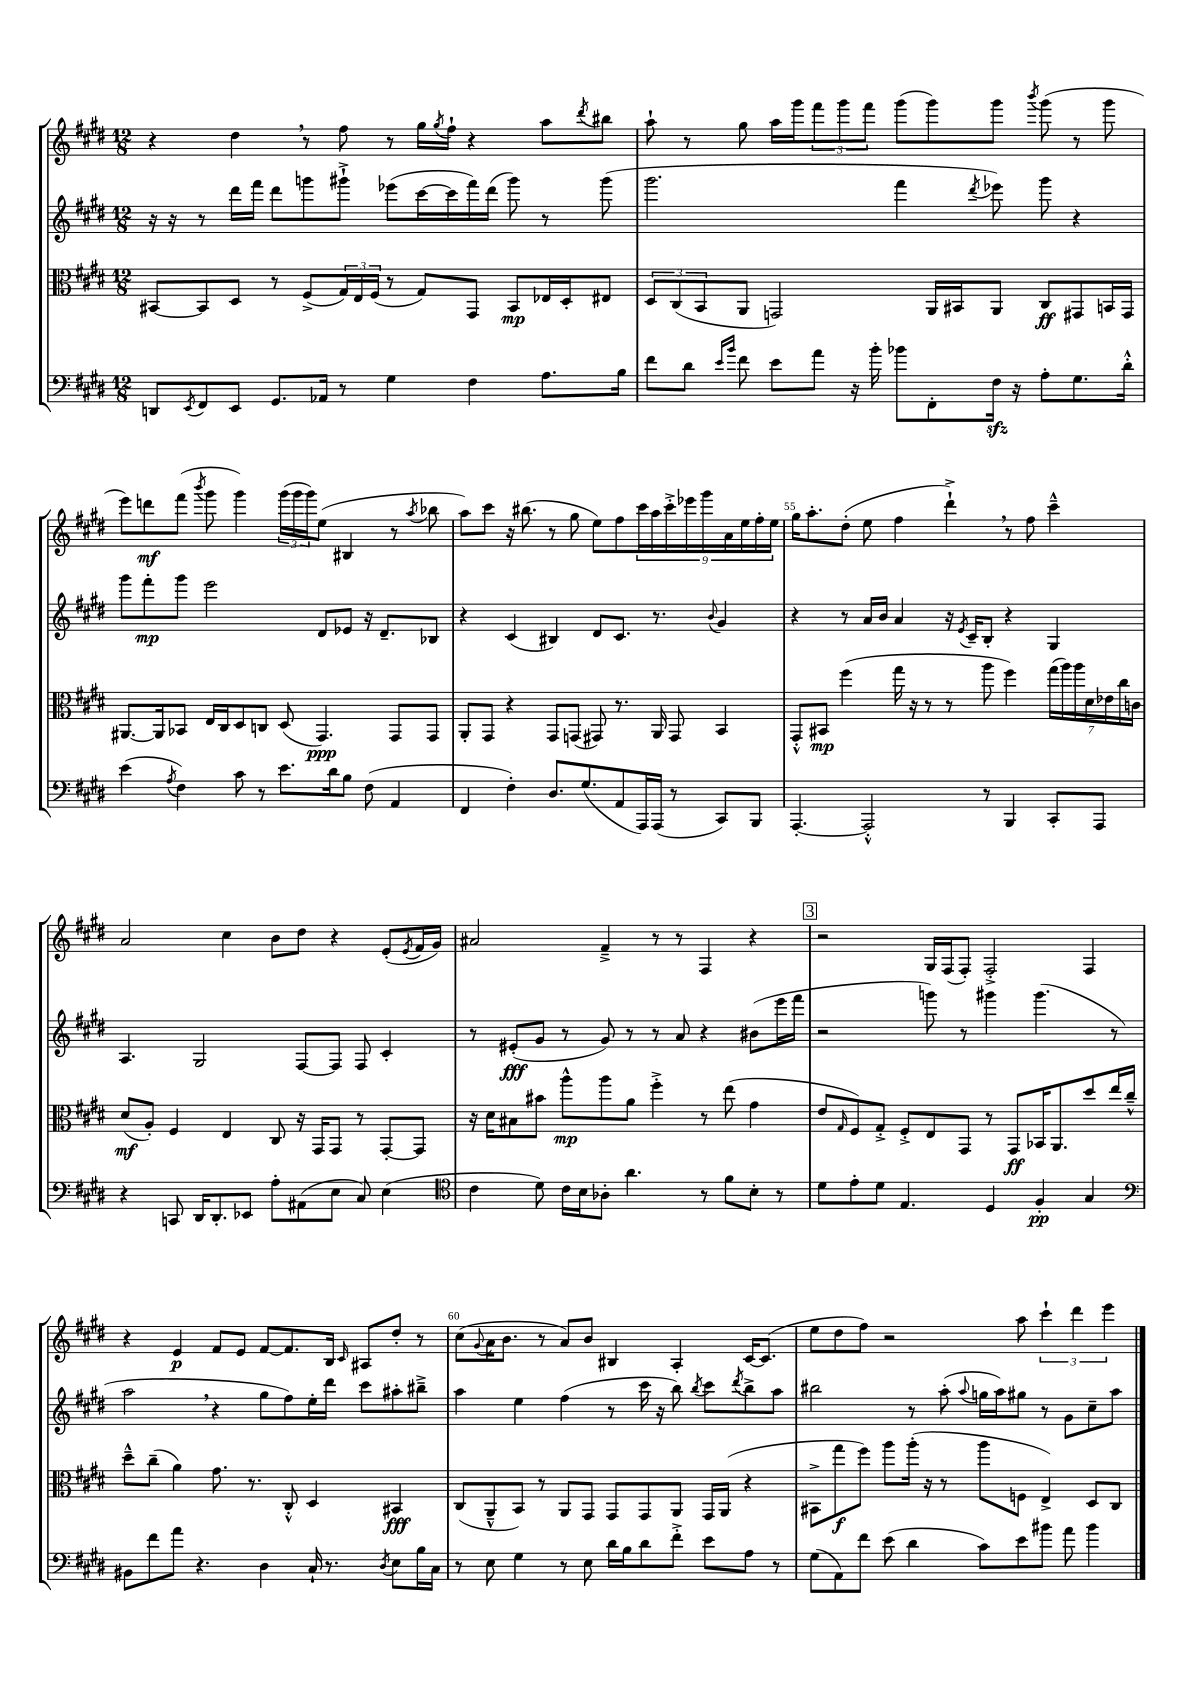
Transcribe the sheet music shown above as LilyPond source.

<<
\new StaffGroup <<
\new Staff = "s0" {
    \clef treble \key e \major \numericTimeSignature \time 12/8
    r4 dis''4 \breathe r8 fis''8 r8 gis''16 \acciaccatura { gis''8 } fis''16-! r4 a''8 \acciaccatura { dis'''8 } bis''8 |
    a''8-! r8 gis''8 a''16 gis'''16 \tuplet 3/2 { fis'''8 gis'''8 fis'''8 } gis'''8( gis'''8) gis'''8 \acciaccatura { b'''8 } gis'''8( r8 gis'''8 |
    e'''8) d'''8\mf fis'''8( \acciaccatura { b'''8 } gis'''8 gis'''4) \tuplet 3/2 { gis'''16( gis'''16 gis'''16) } e''8( bis4 r8 \acciaccatura { a''8 } bes''8 |
    a''8) cis'''8 r16 bis''8.( r8 gis''8 e''8) fis''8 \tuplet 9/8 { cis'''16 a''16 cis'''16-.-> ees'''16 gis'''16 a'16 e''16 fis''16-. e''16 } |
    gis''16 a''8.-. dis''8-.( e''8 fis''4 dis'''4-!->) \breathe r8 fis''8 cis'''4---^ |
    a'2 cis''4 b'8 dis''8 r4 e'8-.( \acciaccatura { e'8 } fis'16 gis'16) |
    ais'2 fis'4---> r8 r8 fis4 r4 |
    \mark \markup { \box "3" } r2 gis16 fis16( fis8-.) fis2-.-> fis4 |
    r4 e'4\p fis'8 e'8 fis'8~ fis'8. b16 \grace { cis'16 } ais8 dis''8-. r8 |
    cis''8( \appoggiatura { gis'8 } a'16 b'8. r8 a'8) b'8 bis4 a4-. cis'16~ cis'8.( |
    e''8 dis''8 fis''8) r2 a''8 \tuplet 3/2 { cis'''4-! dis'''4 e'''4 } \bar "|." |
}
\new Staff = "s1" {
    \clef treble \key e \major \numericTimeSignature \time 12/8
    r16 r16 r8 dis'''16 fis'''16 dis'''8 g'''8 gis'''8-!-> ees'''8( cis'''16~ cis'''16 fis'''16) dis'''16( gis'''8) r8 gis'''8( |
    gis'''2. fis'''4 \acciaccatura { dis'''8 } ees'''8) gis'''8 r4 |
    gis'''8 fis'''8-.\mp gis'''8 e'''2 dis'8 ees'8 r16 dis'8.-- bes8 |
    r4 cis'4( bis4) dis'8 cis'8. r8. \appoggiatura { b'8 } gis'4 |
    r4 r8 a'16 b'16 a'4 r16 \acciaccatura { e'8 } cis'16-- b8-. r4 gis4 |
    a4. gis2 fis8~ fis8 fis8 cis'4-. |
    r8 eis'8-.\fff( gis'8 r8 gis'8) r8 r8 a'8 r4 bis'8( e'''16 fis'''16 |
    \mark \markup { \box "3" } r2 g'''8) r8 gis'''4 gis'''4.( r8 |
    a''2 \breathe r4 gis''8 fis''8) e''16-. dis'''16 cis'''8 ais''8-. bis''8---> |
    a''4 e''4 fis''4( r8 cis'''16 r16 b''8) \acciaccatura { b''8 } cis'''8 \acciaccatura { dis'''8 } b''8-> a''8 |
    bis''2 r8 a''8-.( \appoggiatura { a''8 } g''16 a''16) gis''8 r8 gis'8 cis''8-- a''8 \bar "|." |
}
\new Staff = "s2" {
    \clef alto \key e \major \numericTimeSignature \time 12/8
    bis,8~ bis,8 dis8 r8 fis8->( \tuplet 3/2 { gis16) e16 fis16( } r8 gis8) gis,8 bis,8\mp ees16 dis16-. eis8 |
    \tuplet 3/2 { dis8 cis8( b,8 } a,8 g,2) a,16 bis,16 a,8 cis8\ff gis,8 b,16 gis,16 |
    ais,8.~ ais,16 bes,8 e16 cis16 dis8 c8 dis8( gis,4.\ppp) gis,8 gis,8 |
    a,8-. gis,8 r4 gis,8 g,8( gis,8) r8. a,16 gis,8 b,4 |
    gis,8-.-^ bis,8\mp fis''4( gis''16 r16 r8 r8 a''8 fis''4) \tuplet 7/4 { gis''16( a''16) a''16 dis'16 ees'16 cis''16 c'16 } |
    dis'8\mf( a8-.) fis4 e4 cis8 r16 gis,16 gis,8 r8 gis,8~-. gis,8 |
    r16 dis'16 bis8 bis'8 a''8-^\mp a''8 a'8 fis''4-.-> r8 e''8( gis'4 |
    \mark \markup { \box "3" } e'8 \grace { gis16 } fis8) gis8-.-> fis8-.-> e8 gis,8 r8 gis,8\ff bes,16 a,8. dis''8 e''16 cis''16---^ |
    dis''8---^ cis''8--( a'4) gis'8. r8. cis8-.-^ dis4 bis,4\fff |
    cis8( a,8---^ b,8) r8 a,8 gis,8 gis,8 gis,8 a,8 gis,16 a,16( r4 |
    bis,8-> gis''8\f fis''8) a''8 a''16-.( r16 r8 a''8 f8 e4->) dis8 cis8 \bar "|." |
}
\new Staff = "s3" {
    \clef bass \key e \major \numericTimeSignature \time 12/8
    d,8 \acciaccatura { e,8 } fis,8 e,8 gis,8. aes,16 r8 gis4 fis4 a8. b16 |
    fis'8 dis'8 \grace { e'16 b'16 } fis'8 e'8 a'8 r16 b'16-. bes'8 fis,8-. fis16\sfz r16 a8-. gis8. dis'16-.-^ |
    e'4( \acciaccatura { a8 } fis4) cis'8 r8 e'8. dis'16 b8 fis8( a,4 |
    fis,4 fis4-.) dis8. gis8.( a,8 a,,16) a,,16( r8 cis,8) b,,8 |
    a,,4.~-. a,,2-.-^ r8 b,,4 cis,8-. a,,8 |
    r4 c,8 dis,16 dis,8.-. ees,8 a8-. ais,8( e8 cis8) e4( |
    \clef tenor cis'4 dis'8) cis'16 b16 aes8-. a'4. r8 fis'8 b8-. r8 |
    \mark \markup { \box "3" } dis'8 e'8-. dis'8 e4. dis4 fis4-.\pp gis4 |
    \clef bass bis,8 fis'8 a'8 r4. dis4 cis16-! r8. \acciaccatura { dis8 } e8 b16 cis16 |
    r8 e8 gis4 r8 e8 dis'16 b16 dis'8 fis'8-.-> e'8 a8 r8 |
    gis8( a,8) fis'8 e'8( dis'4 cis'8) e'8 bis'8 a'8 bis'4 \bar "|." |
}
>>
>>
\layout { \context { \Score currentBarNumber = #51 \override BarNumber.break-visibility = ##(#f #t #t) barNumberVisibility = #(every-nth-bar-number-visible 5) } }
